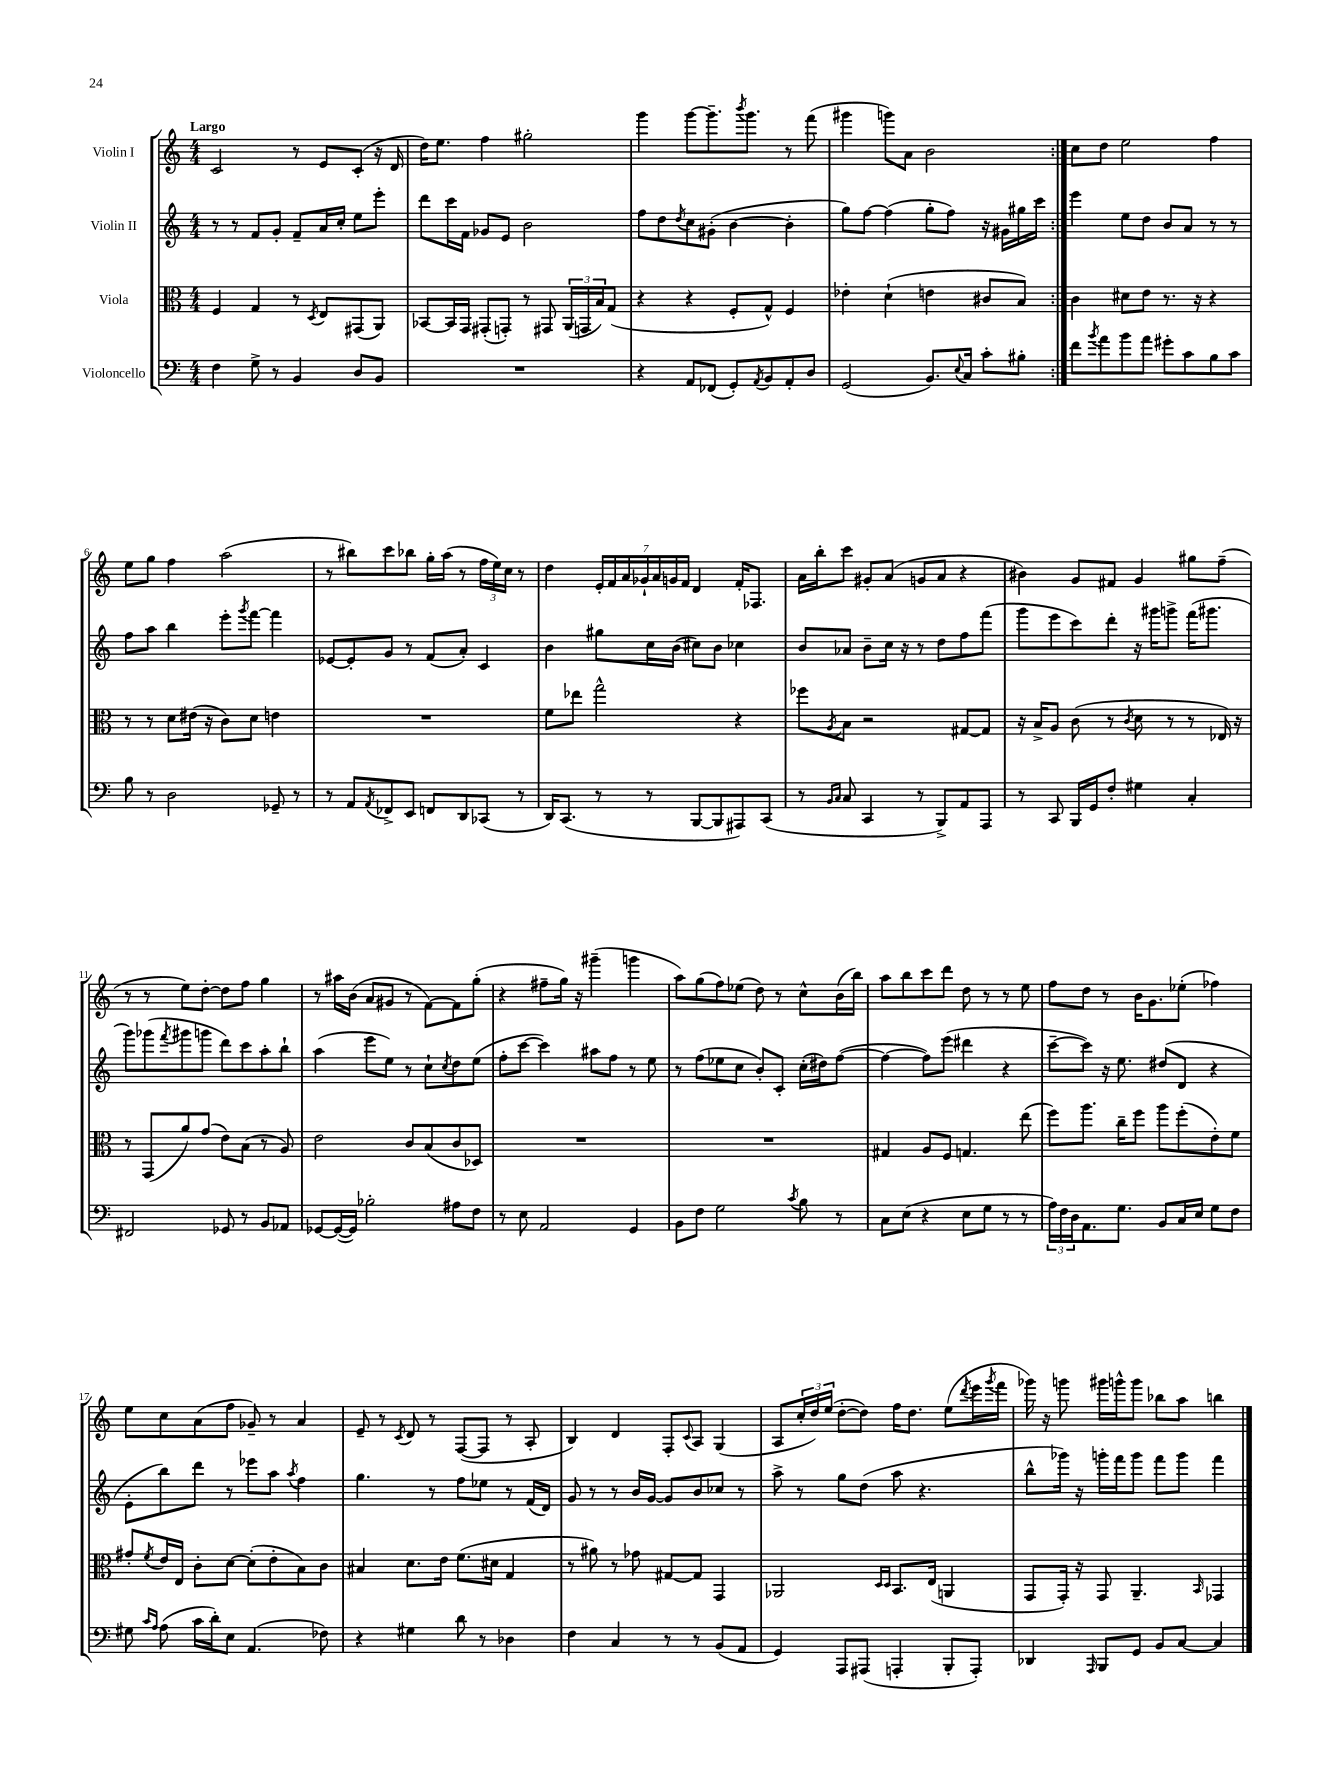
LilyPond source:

<<
\new StaffGroup <<
\new Staff = "s0" \with { instrumentName = "Violin I" } {
    \clef treble \key c \major \numericTimeSignature \time 4/4 \tempo "Largo"
    \repeat volta 2 { c'2 r8 e'8 c'8-.( r16 d'16 |
    d''16) e''8. f''4 gis''2-. |
    g'''4 g'''8~ g'''8.-- \acciaccatura { b'''8 } g'''8. r8 f'''8( |
    gis'''4 g'''8) a'8 b'2 | }
    c''8 d''8 e''2 f''4 |
    e''8 g''8 f''4 a''2( |
    r8 bis''8) c'''8 bes''8 g''16-. a''16( r8 \tuplet 3/2 { f''16 e''16) c''16 } r8 |
    d''4 \tuplet 7/4 { e'16-. f'16 a'16 ges'16-! a'16 g'16 f'16 } d'4 f'16-. fes8. |
    a'16 b''16-. c'''8 gis'8-. a'8( g'8 a'8 r4 |
    bis'4) g'8 fis'8 g'4 gis''8 f''8--( |
    r8 r8 e''8) d''8~-. d''8 f''8 g''4 |
    r8 ais''16 b'16( a'8 gis'8 r8 f'8~) f'8 g''8-.( |
    r4 fis''8-- g''16) r16 gis'''4--( g'''4 |
    a''8) g''8( f''8) ees''8( d''8) r8 c''8-^ b'16( b''16) |
    a''8 b''8 c'''8 d'''8 d''8 r8 r8 e''8 |
    f''8 d''8 r8 b'16 g'8. ees''8-.( fes''4) |
    e''8 c''8 a'8( f''8 ges'8--) r8 a'4 |
    e'8-- r8 \acciaccatura { c'8 } d'8 r8 f8~( f8 r8 a8-. |
    b4) d'4 f8-. \appoggiatura { c'8 } a8 g4( |
    a8 \tuplet 3/2 { c''16-. d''16) e''16( } d''8~-. d''8) f''16 d''8. e''8( \acciaccatura { d'''8 } e'''16 \acciaccatura { g'''8 } f'''16 |
    ges'''16) r16 g'''8 gis'''16 g'''16-^ g'''8 bes''8 a''8 b''4 \bar "|." |
}
\new Staff = "s1" \with { instrumentName = "Violin II" } {
    \clef treble \key c \major \numericTimeSignature \time 4/4
    \repeat volta 2 { r8 r8 f'8 g'8-. f'8-- a'16 c''16-. e''8 e'''8-. |
    d'''8 c'''16 f'16 ges'8 e'8 b'2 |
    f''8 d''8 \acciaccatura { d''8 } c''8 gis'8-.( b'4~ b'4-. |
    g''8) f''8~ f''4( g''8-. f''8) r16 gis'16 gis''16 c'''16 | }
    e'''4 e''8 d''8 b'8 a'8 r8 r8 |
    f''8 a''8 b''4 e'''8-. \acciaccatura { g'''8 } f'''8~ f'''4 |
    ees'8~ ees'8-. g'8 r8 f'8( a'8-.) c'4 |
    b'4 gis''8 c''16 b'16( cis''8) b'8 ces''4 |
    b'8 aes'8 b'8-- c''16 r16 r8 d''8 f''8 f'''8( |
    g'''8 e'''8 c'''8) d'''8-. r16 gis'''16 g'''8-> f'''16( gis'''8. |
    g'''8) ges'''8( \acciaccatura { f'''8 } gis'''8 g'''8 d'''8) c'''8 a''8-. b''8-! |
    a''4( e'''8 e''8) r8 c''8-! \acciaccatura { c''8 } d''8 e''8( |
    f''8-. c'''8~ c'''4) ais''8 f''8 r8 e''8 |
    r8 f''8( ees''8 c''8 b'8-.) c'8-. c''16-.( dis''16) f''8~( |
    f''4~ f''8) e'''8( dis'''4 r4 |
    c'''8~-- c'''8) r16 e''8. dis''8( d'8 r4 |
    e'8-. b''8) d'''8 r8 ees'''8 a''8 \acciaccatura { a''8 } f''4 |
    g''4. r8 f''8 ees''8 r8 f'16( d'16) |
    g'8 r8 r8 b'16 g'16~ g'8 b'8 ces''8 r8 |
    a''8-> r8 g''8 d''8( a''8 r4. |
    b''8-^ ges'''16) r16 g'''16-. f'''16 g'''8 f'''8 g'''8 f'''4 \bar "|." |
}
\new Staff = "s2" \with { instrumentName = "Viola" } {
    \clef alto \key c \major \numericTimeSignature \time 4/4
    \repeat volta 2 { f4 g4 r8 \acciaccatura { d8 } e8 gis,8( a,8) |
    bes,8~ bes,16 g,16 gis,8-.( g,8-.) r8 gis,8 \tuplet 3/2 { a,16( g,16 b16) } g8( |
    r4 r4 f8-. g8-^) f4 |
    ees'4-. d'4-!( e'4 cis'8 b8) | }
    c'4 dis'8 e'8 r8. r16 r4 |
    r8 r8 d'8 eis'16( r16 c'8) d'8 e'4 |
    R1 |
    f'8 ees''8 g''2-^ r4 |
    fes''8 \acciaccatura { a8 } b8 r2 gis8~ gis8 |
    r16 b16-> a8 c'8( r8 \acciaccatura { c'8 } d'8 r8 r8 ees16) r16 |
    r8 g,8( a'8) g'8( e'8) b8( r8 a8) |
    e'2 c'8 b8( c'8 des8) |
    R1 |
    R1 |
    gis4 a8 f8 g4. e''8( |
    f''8) a''8. c''16-- f''8 a''8 f''8-.( e'8-.) f'8 |
    gis'8-. \acciaccatura { f'8 } e'16 e16 c'8-. d'8~ d'8-.( e'8-. b8) c'8 |
    bis4 d'8. e'16 f'8.( dis'16 g4 |
    r8 ais'8) r8 ges'8 gis8~ gis8 g,4 |
    aes,2 \grace { d16 d16 } b,8. e16( a,4 |
    g,8 g,16-.) r16 g,8 a,4.-- \grace { b,16 } ges,4 \bar "|." |
}
\new Staff = "s3" \with { instrumentName = "Violoncello" } {
    \clef bass \key c \major \numericTimeSignature \time 4/4
    \repeat volta 2 { f4 g8-> r8 b,4 d8 b,8 |
    R1 |
    r4 a,8 fes,8( g,8-.) \acciaccatura { a,8 } b,8 a,8-. d8 |
    g,2( b,8.) \appoggiatura { e8 } c16 c'8-. bis8-. | }
    f'8 \acciaccatura { b'8 } a'8 b'8 a'8 gis'8-. c'8 b8 c'8 |
    b8 r8 d2 ges,8-- r8 |
    r8 a,8 \acciaccatura { a,8 } fes,8-> e,8 f,8 d,8 ces,8( r8 |
    d,16) c,8.( r8 r8 b,,8~ b,,8 ais,,8) c,8( |
    r8 \grace { b,16 c16 } c8 c,4 r8 b,,8->) a,8 a,,8 |
    r8 c,8 b,,16 g,16 f8-. gis4 c4-. |
    fis,2 ges,8 r8 b,8 aes,8 |
    ges,8~ ges,16~( ges,16) bes2-. ais8 f8 |
    r8 e8 a,2 g,4 |
    b,8 f8 g2 \acciaccatura { c'8 } b8 r8 |
    c8 e8( r4 e8 g8 r8 r8 |
    \tuplet 3/2 { a16) f16 d16 } a,8. g8. b,8 c16 e16 g8 f8 |
    gis8 \grace { c'16 a16 } a8( c'16 d'16-.) e8 a,4.( fes8) |
    r4 gis4 d'8 r8 des4 |
    f4 c4 r8 r8 b,8( a,8 |
    g,4) a,,8 ais,,8( a,,4-. b,,8-. a,,8-.) |
    des,4 \grace { a,,16 } b,,8 g,8 b,8 c8~ c4 \bar "|." |
}
>>
>>
